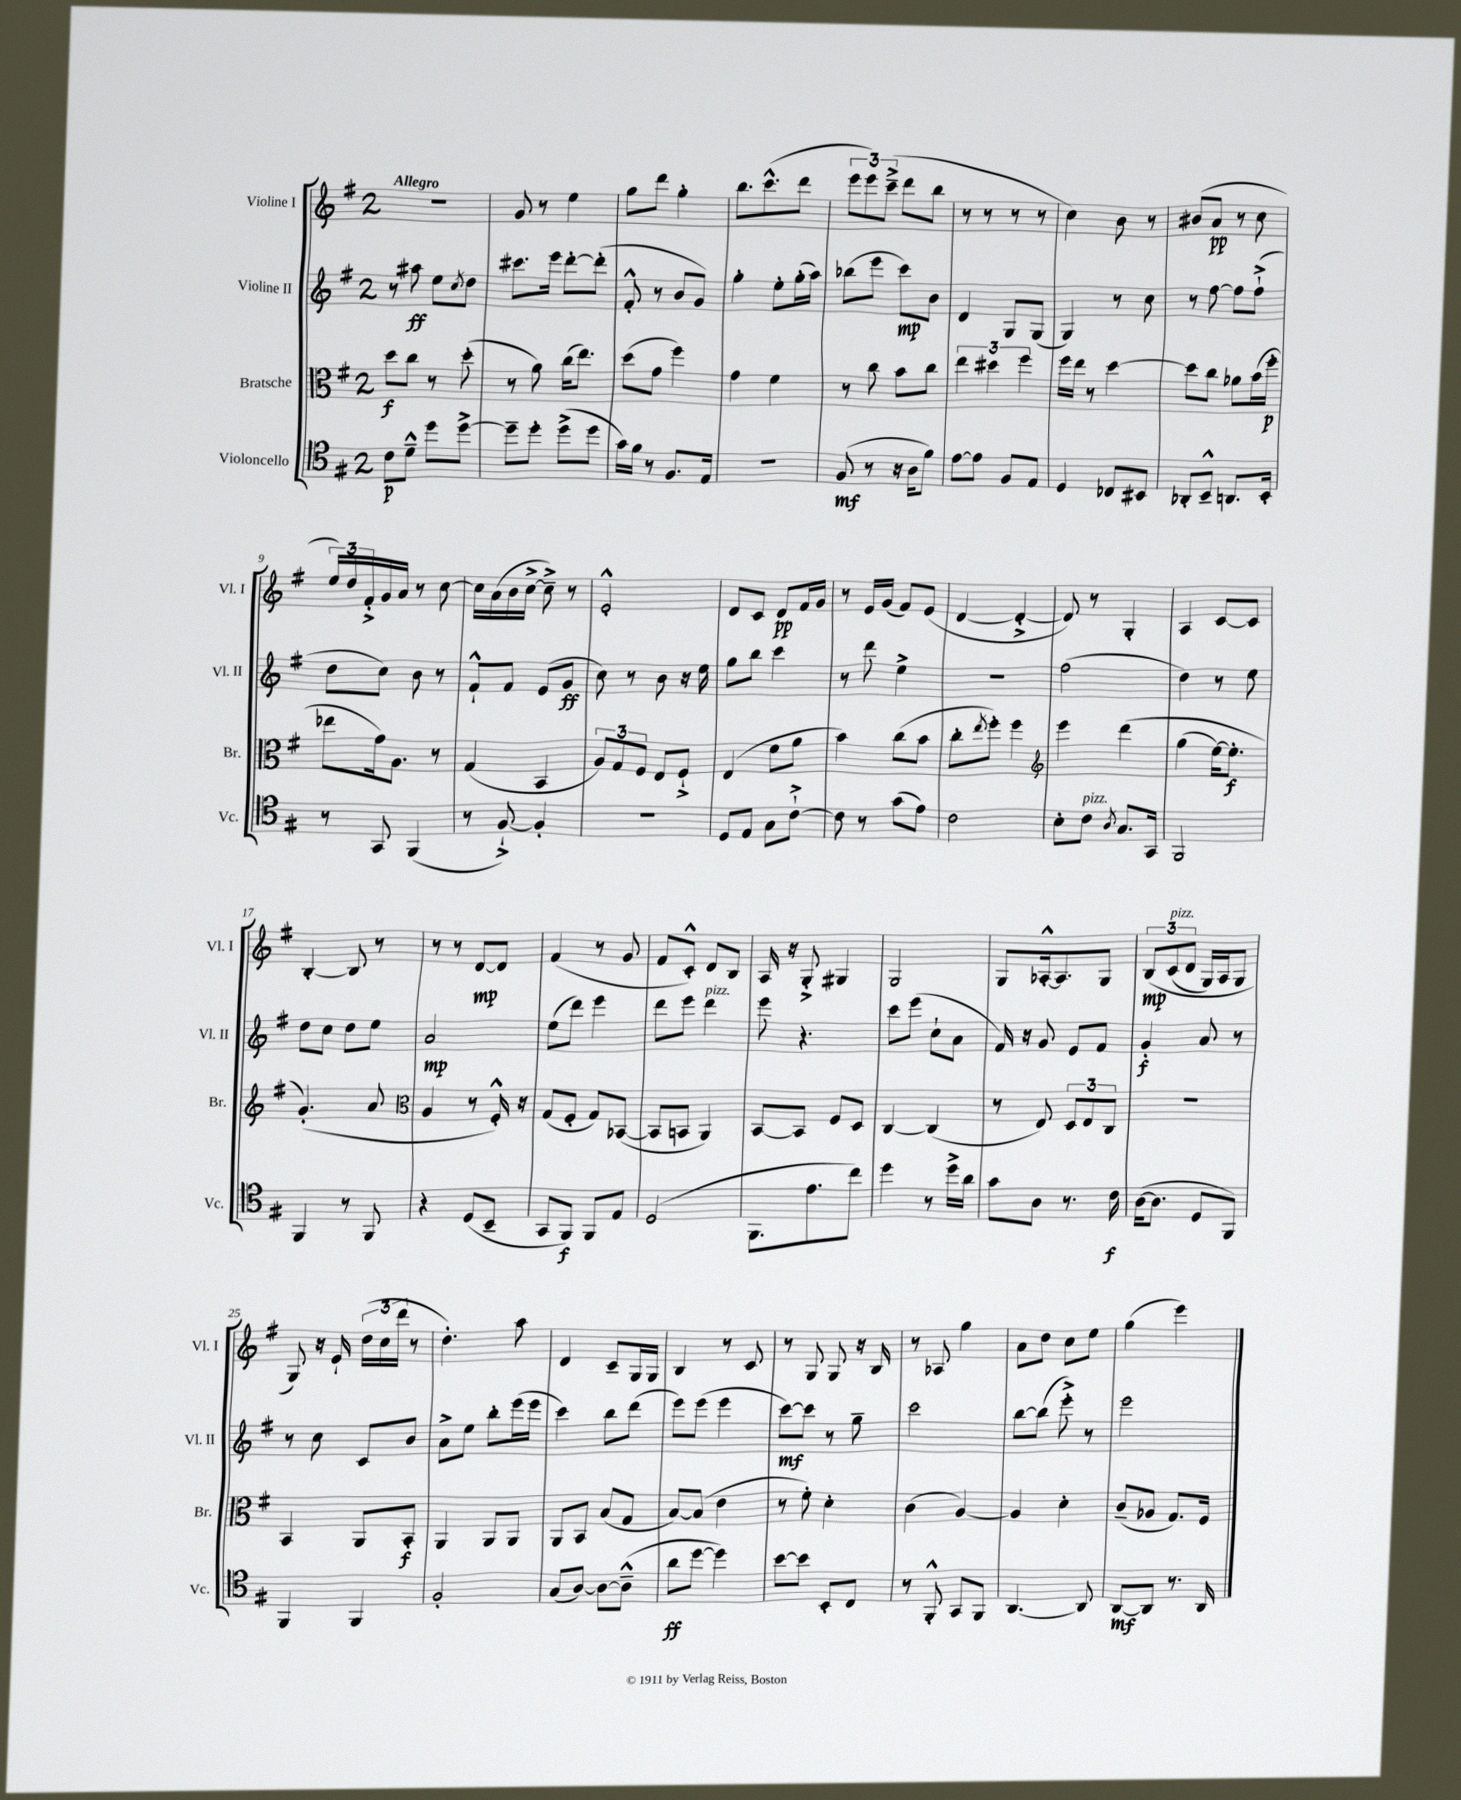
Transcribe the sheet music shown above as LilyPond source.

<<
\new StaffGroup <<
\new Staff = "s0" \with { instrumentName = "Violine I" shortInstrumentName = "Vl. I" } {
    \clef treble \key g \major \once \override Staff.TimeSignature.style = #'single-digit \time 2/4 \tempo "Allegro"
    r2 |
    g'8 r8 e''4 |
    g''8 d'''8 g''4-. |
    b''8. c'''8.-^( d'''8 |
    \tuplet 3/2 { e'''8 e'''8) c'''8--->( } d'''8 b''8 |
    r8 r8 r8 r8 |
    c''4) b'8 r8 |
    bis'8( a'8\pp r8 c''8 |
    \tuplet 3/2 { e''16) d''16 fis'16-.-> } g'16 a'16 r8 c''8~ |
    c''16 a'16( b'16 c''16~-> c''8--->) r8 |
    e'2-.-^ |
    d'8 c'8 d'8\pp fis'16 g'16 |
    r8 e'16 g'16( fis'8) e'8( |
    d'4~ d'4~-.-> |
    d'8) r8 g4-. |
    a4 c'8~ c'8 |
    b4~-. b8 r8 |
    r8 r8 d'8~\mp d'8 |
    fis'4( r8 g'8 |
    fis'8 c'8-.-^) d'8 b8 |
    a16 r16 g8-.-> gis4 |
    g2 |
    g8 aes16~-.-^ aes8. g8 |
    \tuplet 3/2 { b8\mp\( c'8^\markup { \italic "pizz." }( d'8 } g16) a16 g8 |
    g8\) r16 e'16-! \tuplet 3/2 { d''16( c''16 d'''16 } r8 |
    d''4.-.) a''8 |
    d'4 c'8-- g16 g16 |
    b4 r8 c'8 |
    r8 g8 g8 r16 b16 |
    r8 aes8 g''4 |
    a'8 d''8 c''8 e''8 |
    g''4( e'''4) \bar "|." |
}
\new Staff = "s1" \with { instrumentName = "Violine II" shortInstrumentName = "Vl. II" } {
    \clef treble \key g \major \once \override Staff.TimeSignature.style = #'single-digit \time 2/4
    r8 ais''8\ff e''8 \acciaccatura { c''8 } d''8 |
    cis'''8. e'''16 d'''8~-. d'''8-.( |
    fis'8-.-^ r8 b'8 g'8) |
    g''4-. e''8-. g''16-.( a''16) |
    bes''8( e'''8 c'''8\mp) b'8 |
    d'4 g8 g8( |
    g4) r8 c''8 |
    r8 fis''8~ fis''8 fis''8-!->( |
    d''8 c''8) b'8 r8 |
    fis'8-!-^ fis'8 e'8( g'8\ff |
    c''8) r8 b'8 r16 e''16 |
    g''8 b''8 c'''4 |
    r8 d'''8 e''4-> |
    R2 |
    fis''2( |
    d''4) r8 e''8 |
    d''8 c''8 d''8 e''8 |
    a'2\mp |
    e''8( d'''8) e'''4 |
    d'''8 e'''8 d'''4^\markup { \italic "pizz." } |
    e'''8 r4. |
    c'''8 e'''8( c''8-! a'8 |
    fis'16) r16 g'8 e'8 fis'8 |
    g'4-.\f a'8 r8 |
    r8 c''8 c'8 b'8 |
    a'8-> e''8 b''8-. e'''16( e'''16 |
    c'''4) b''8 d'''8( |
    e'''8) e'''8( e'''4 |
    c'''8~\mf) c'''8 r8 g''8-- |
    c'''2 |
    b''8~ b''8( e'''8-.->) r8 |
    e'''2 \bar "|." |
}
\new Staff = "s2" \with { instrumentName = "Bratsche" shortInstrumentName = "Br." } {
    \clef alto \key g \major \once \override Staff.TimeSignature.style = #'single-digit \time 2/4
    d''8\f c''8 r8 d''8-.( |
    r8 a'8) c''16( e''8.) |
    d''8( g'8 fis''4) |
    g'4 fis'4 |
    r8 c''8 b'8 c''8 |
    \tuplet 3/2 { e''4 dis''4 fis''4 } |
    fis''16 e''16 r8 d''4~ |
    d''8 c''8 aes'8 b'16( fis''16-.\p |
    ees''8 g'16) a8. r8 |
    g4( b,4 |
    \tuplet 3/2 { a8) g8 fis8 } e8 fis8-!-> |
    e4( fis'8 a'8 |
    b'4) c''8( b'8 |
    c''8-. \acciaccatura { e''8 } fis''8-.) fis''4 |
    \clef treble e'''4 d'''4\( |
    g''4( e''16~) e''8.-.\f |
    g'4.-.(\) a'8 |
    \clef alto a4 r8 fis16-.-^) r16 |
    g8( fis8-. g8) bes,8~( |
    bes,8 b,8 a,4) |
    b,8~ b,8 fis8 d8 |
    c4~ c4( |
    r8 e8) \tuplet 3/2 { d8 e8 c8 } |
    R2 |
    b,4 a,8 b,8-.\f |
    a,4 a,8 a,8 |
    a,8 b,8 b8( g8 |
    b8~) b8( e'4 |
    r8 fis'8-.) d'4-. |
    c'4( a4~) |
    a4 d'4-. |
    c'8--( aes8 g8.) fis16 \bar "|." |
}
\new Staff = "s3" \with { instrumentName = "Violoncello" shortInstrumentName = "Vc." } {
    \clef tenor \key g \major \once \override Staff.TimeSignature.style = #'single-digit \time 2/4
    c'8\p d'8---^ d''8 d''8~-> |
    d''8-- d''8-. d''8->( d''8 |
    g'16) fis'16 r8 fis8. e16 |
    R2 |
    fis8\mf( r8 r16 a16 fis'8) |
    e'8~ e'8 fis8 e8 |
    d4 ces8 bis,8 |
    aes,8-. b,8---^ a,8. b,16-. |
    r8 g,8 fis,4( |
    r8 fis8~-!->) fis4-. |
    R2 |
    d8 e8 g8 c'8~-!-> |
    c'8 r8 g'8( e'8) |
    c'2 |
    b8-. c'8^\markup { \italic "pizz." } \acciaccatura { a8 } g8. g,16 |
    fis,2 |
    fis,4 r8 fis,8 |
    r4 d8( b,8-- |
    g,8 fis,8\f) fis,8 e8 |
    d2( |
    fis,8. e'8. c''8) |
    d''4 r8 d''16-> a'16 |
    g'8 a8 r8. c'16\f |
    a16~( a8. d8 fis,8) |
    fis,4 fis,4 |
    fis2-. |
    g8( a8~) a8~ a8---^( |
    a'8\ff d''8~ d''4) |
    b'8~ b'8 b,8-. c8 |
    r8 fis,8-.-^ g,8 fis,8 |
    a,4.~ a,8 |
    a,8~\mf a,8 r8. a,16 \bar "|." |
}
>>
>>
